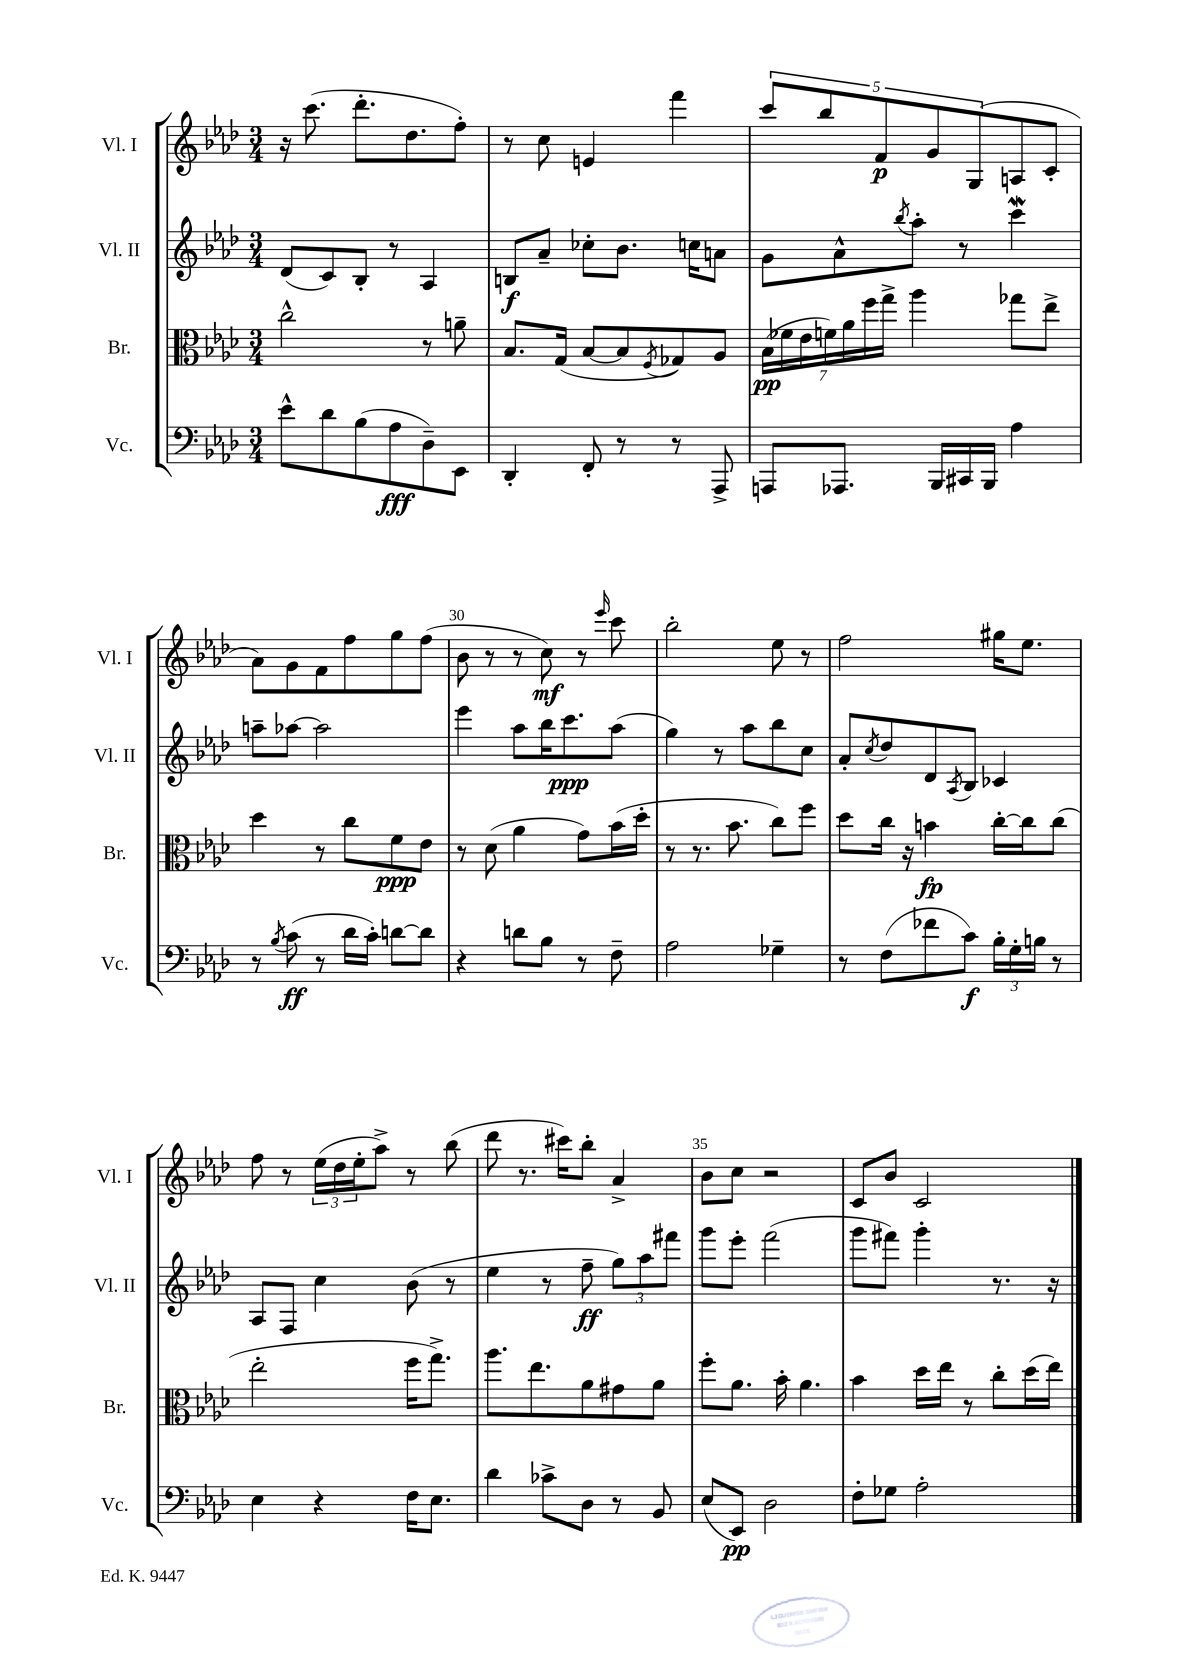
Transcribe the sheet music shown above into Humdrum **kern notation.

**kern	**kern	**kern	**kern
*staff4	*staff3	*staff2	*staff1
*clefF4	*clefC3	*clefG2	*clefG2
*k[b-e-a-d-]	*k[b-e-a-d-]	*k[b-e-a-d-]	*k[b-e-a-d-]
*M3/4	*M3/4	*M3/4	*M3/4
8e-^^	2cc^^	(8d-	16r
.	.	.	(8.ccc
8d-	.	8c)	.
(8B-	.	8B-'	8.ddd-'
8A-	.	8r	.
.	.	.	8.dd-
8D-~)	8r	4A-	.
8EE-	8a~	.	8ff')
=	=	=	=
4DD-'	8.B-	8B	8r
.	.	8a-~	8cc
.	(16G	.	.
8FF'	[8B-	8cc-'	4e
8r	8B-]	8.b-	.
.	8qF	.	.
8r	8G-)	.	4fff
.	.	16cc	.
8AAA-^	8A-	8a	.
=	=	=	=
8AAA	(28B-	8g	10ccc
.	28f-	.	.
.	28e-	.	.
.	.	.	10bb-
.	28f)	.	.
8.AAA-	.	8a-^^	.
.	28a-	.	.
.	28ff	.	.
.	.	.	10f
.	28gg^	.	.
.	.	8qbb-	.
.	4aa-	8aa-'	.
.	.	.	10g
16BBB-	.	.	.
16CC#	.	8r	.
.	.	.	(10G
16BBB-	.	.	.
4A-	8gg-	4ccc	8A
.	8ee-^	.	8c'
=	=	=	=
8r	4dd-	8aa~	8a-)
8qB-	.	.	.
(8c	.	[8aa-	8g
8r	8r	2aa-]	8f
16d-	8cc	.	8ff
16c')	.	.	.
[8d	8f	.	8gg
8d]	8e-	.	(8ff
=	=	=	=
4r	8r	4eee-	8b-
.	(8d-	.	8r
8d	4a-	8aa-	8r
8B-	.	16bb-	8cc)
.	.	8.ccc	.
8r	8g)	.	8r
.	.	.	16qqeee-
8F~	(16b-	(8aa-	8ccc
.	16dd-'	.	.
=	=	=	=
2A-	8r	4gg)	2bb-'
.	8.r	.	.
.	.	8r	.
.	8.b-	.	.
.	.	8aa-	.
4G-~	8cc)	8bb-	8ee-
.	8ff	8cc	8r
=	=	=	=
8r	8dd-	8a-'	2ff
.	.	8qcc	.
(8F	16cc	8dd-	.
.	16r	.	.
8f-	4b	8d-	.
.	.	8qA-	.
8c)	.	8B-	.
24B-'	[16cc'	4c-	16gg#
24G'	.	.	.
.	16cc]	.	8.ee-
24B	.	.	.
8r	(8cc	.	.
=	=	=	=
4E-	2ee-'	8A-	8ff
.	.	8F	8r
4r	.	4cc	(24ee-
.	.	.	24dd-
.	.	.	24ee-'
.	.	.	8aa-^)
16F	16ff	(8b-	8r
8.E-	8.gg^)	.	.
.	.	8r	(8bb-
=	=	=	=
4d-	8.aa-	4ee-	8ddd-
.	.	.	8.r
.	8.ee-	.	.
8c-^	.	8r	.
.	.	.	16ccc#)
8D-	8a-	8ff~	8bb-'
8r	8g#	12gg)	4a-^
.	.	12aa-	.
8BB-	8a-	.	.
.	.	12fff#	.
=	=	=	=
(8E-	8ff'	8ggg	8b-
8EE-)	8.a-	8eee-'	8cc
2D-	.	(2fff	2r
.	16b-'	.	.
.	4.a-	.	.
=	=	=	=
8F'	4b-	8ggg	8c
8G-	.	8fff#)	8b-
2A-'	16dd-	4ggg'	2c
.	16ee-	.	.
.	8r	.	.
.	8cc'	8.r	.
.	(16dd-	.	.
.	16ee-)	16r	.
==	==	==	==
*-	*-	*-	*-
